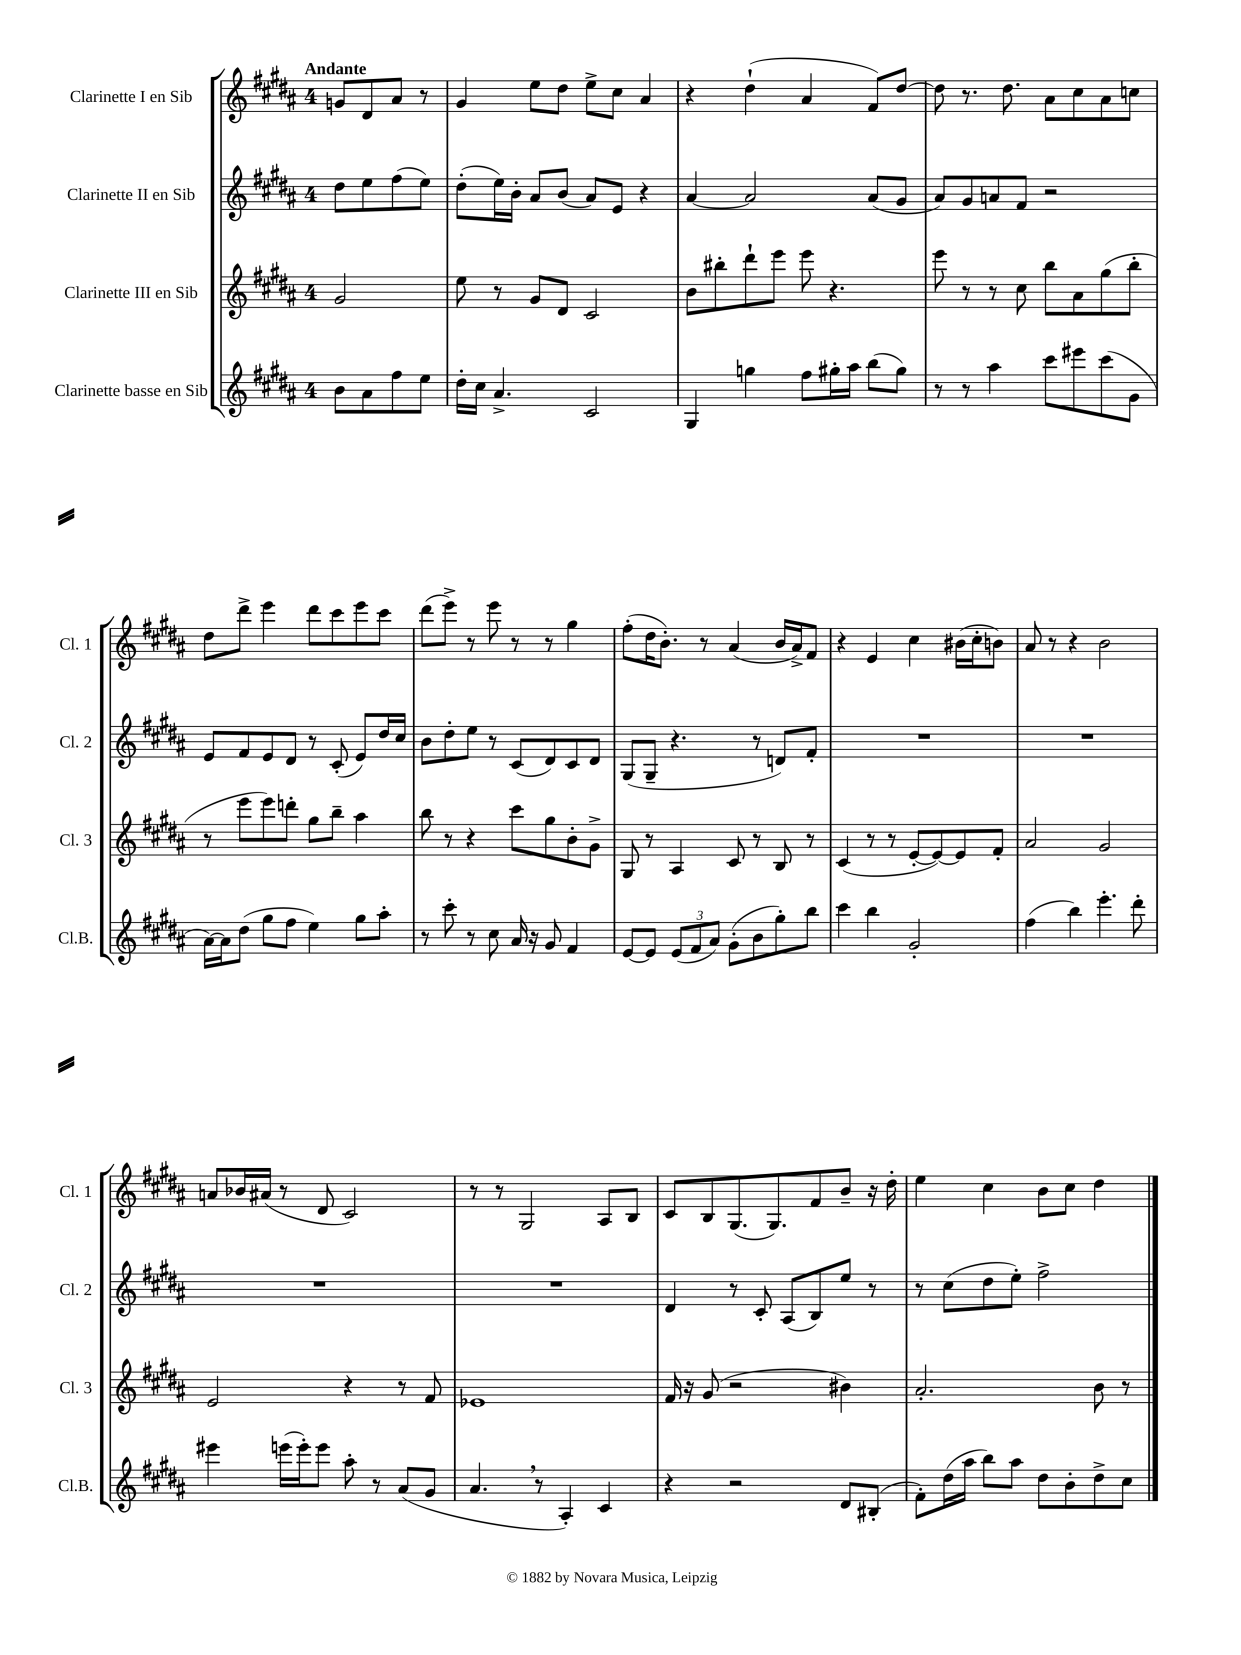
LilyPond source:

<<
\new StaffGroup <<
\new Staff = "s0" \with { instrumentName = "Clarinette I en Sib" shortInstrumentName = "Cl. 1" } {
    \clef treble \key b \major \once \override Staff.TimeSignature.style = #'single-digit \time 4/4 \partial 2 \tempo "Andante"
    g'8 dis'8 ais'8 r8 |
    gis'4 e''8 dis''8 e''8-> cis''8 ais'4 |
    r4 dis''4-!( ais'4 fis'8) dis''8~ |
    dis''8 r8. dis''8. ais'8 cis''8 ais'8 c''8 |
    dis''8 dis'''8-> e'''4 dis'''8 cis'''8 e'''8 cis'''8 |
    dis'''8( e'''8->) r8 e'''8 r8 r8 gis''4 |
    fis''8-.( dis''16 b'8.-.) r8 ais'4( b'16 ais'16->) fis'8 |
    r4 e'4 cis''4 bis'16( cis''16-. b'8) |
    ais'8 r8 r4 b'2 |
    a'8 bes'16 ais'16( r8 dis'8 cis'2) |
    r8 r8 gis2 ais8 b8 |
    cis'8 b8 gis8.( gis8.) fis'8 b'8-- r16 dis''16-. |
    e''4 cis''4 b'8 cis''8 dis''4 \bar "|." |
}
\new Staff = "s1" \with { instrumentName = "Clarinette II en Sib" shortInstrumentName = "Cl. 2" } {
    \clef treble \key b \major \once \override Staff.TimeSignature.style = #'single-digit \time 4/4 \partial 2
    dis''8 e''8 fis''8( e''8) |
    dis''8-.( e''16) b'16-. ais'8 b'8( ais'8) e'8 r4 |
    ais'4~ ais'2 ais'8( gis'8 |
    ais'8) gis'8 a'8 fis'8 r2 |
    e'8 fis'8 e'8 dis'8 r8 cis'8-.( e'8) dis''16 cis''16 |
    b'8 dis''8-. e''8 r8 cis'8( dis'8) cis'8 dis'8 |
    gis8( gis8-- r4. r8 d'8) fis'8-. |
    R1 |
    R1 |
    R1 |
    R1 |
    dis'4 r8 cis'8-. ais8( b8) e''8 r8 |
    r8 cis''8( dis''8 e''8-.) fis''2-> \bar "|." |
}
\new Staff = "s2" \with { instrumentName = "Clarinette III en Sib" shortInstrumentName = "Cl. 3" } {
    \clef treble \key b \major \once \override Staff.TimeSignature.style = #'single-digit \time 4/4 \partial 2
    gis'2 |
    e''8 r8 gis'8 dis'8 cis'2 |
    b'8 bis''8-. dis'''8-! e'''8 e'''8 r4. |
    e'''8 r8 r8 cis''8 b''8 ais'8 gis''8( b''8-. |
    r8 e'''8 e'''8) d'''8-. gis''8 b''8-- ais''4 |
    b''8 r8 r4 cis'''8 gis''8 b'8-. gis'8-> |
    gis8 r8 ais4 cis'8 r8 b8 r8 |
    cis'4( r8 r8 e'8~-. e'8~) e'8 fis'8-. |
    ais'2 gis'2 |
    e'2 r4 r8 fis'8 |
    ees'1 |
    fis'16 r16 gis'8( r2 bis'4) |
    ais'2.-. b'8 r8 \bar "|." |
}
\new Staff = "s3" \with { instrumentName = "Clarinette basse en Sib" shortInstrumentName = "Cl.B." } {
    \clef treble \key b \major \once \override Staff.TimeSignature.style = #'single-digit \time 4/4 \partial 2
    b'8 ais'8 fis''8 e''8 |
    dis''16-. cis''16 ais'4.-> cis'2 |
    gis4 g''4 fis''8 gis''16-. ais''16 b''8( gis''8) |
    r8 r8 ais''4 cis'''8 eis'''8 cis'''8( gis'8 |
    ais'16~) ais'16 dis''8( gis''8 fis''8 e''4) gis''8 ais''8-. |
    r8 cis'''8-. r8 cis''8 ais'16 r16 gis'8 fis'4 |
    e'8~ e'8 \tuplet 3/2 { e'8( fis'8 ais'8) } gis'8-.( b'8 gis''8-.) b''8 |
    cis'''4 b''4 gis'2-. |
    fis''4( b''4) e'''4.-. dis'''8-. |
    eis'''4 e'''16( e'''16-.) e'''8 ais''8-. r8 ais'8( gis'8 |
    ais'4. \breathe r8 ais4-.) cis'4 |
    r4 r2 dis'8 bis8-.( |
    fis'8-.) dis''16( ais''16 b''8) ais''8 dis''8 b'8-. dis''8-> cis''8 \bar "|." |
}
>>
>>
\layout { \context { \Score \remove "Bar_number_engraver" } }
